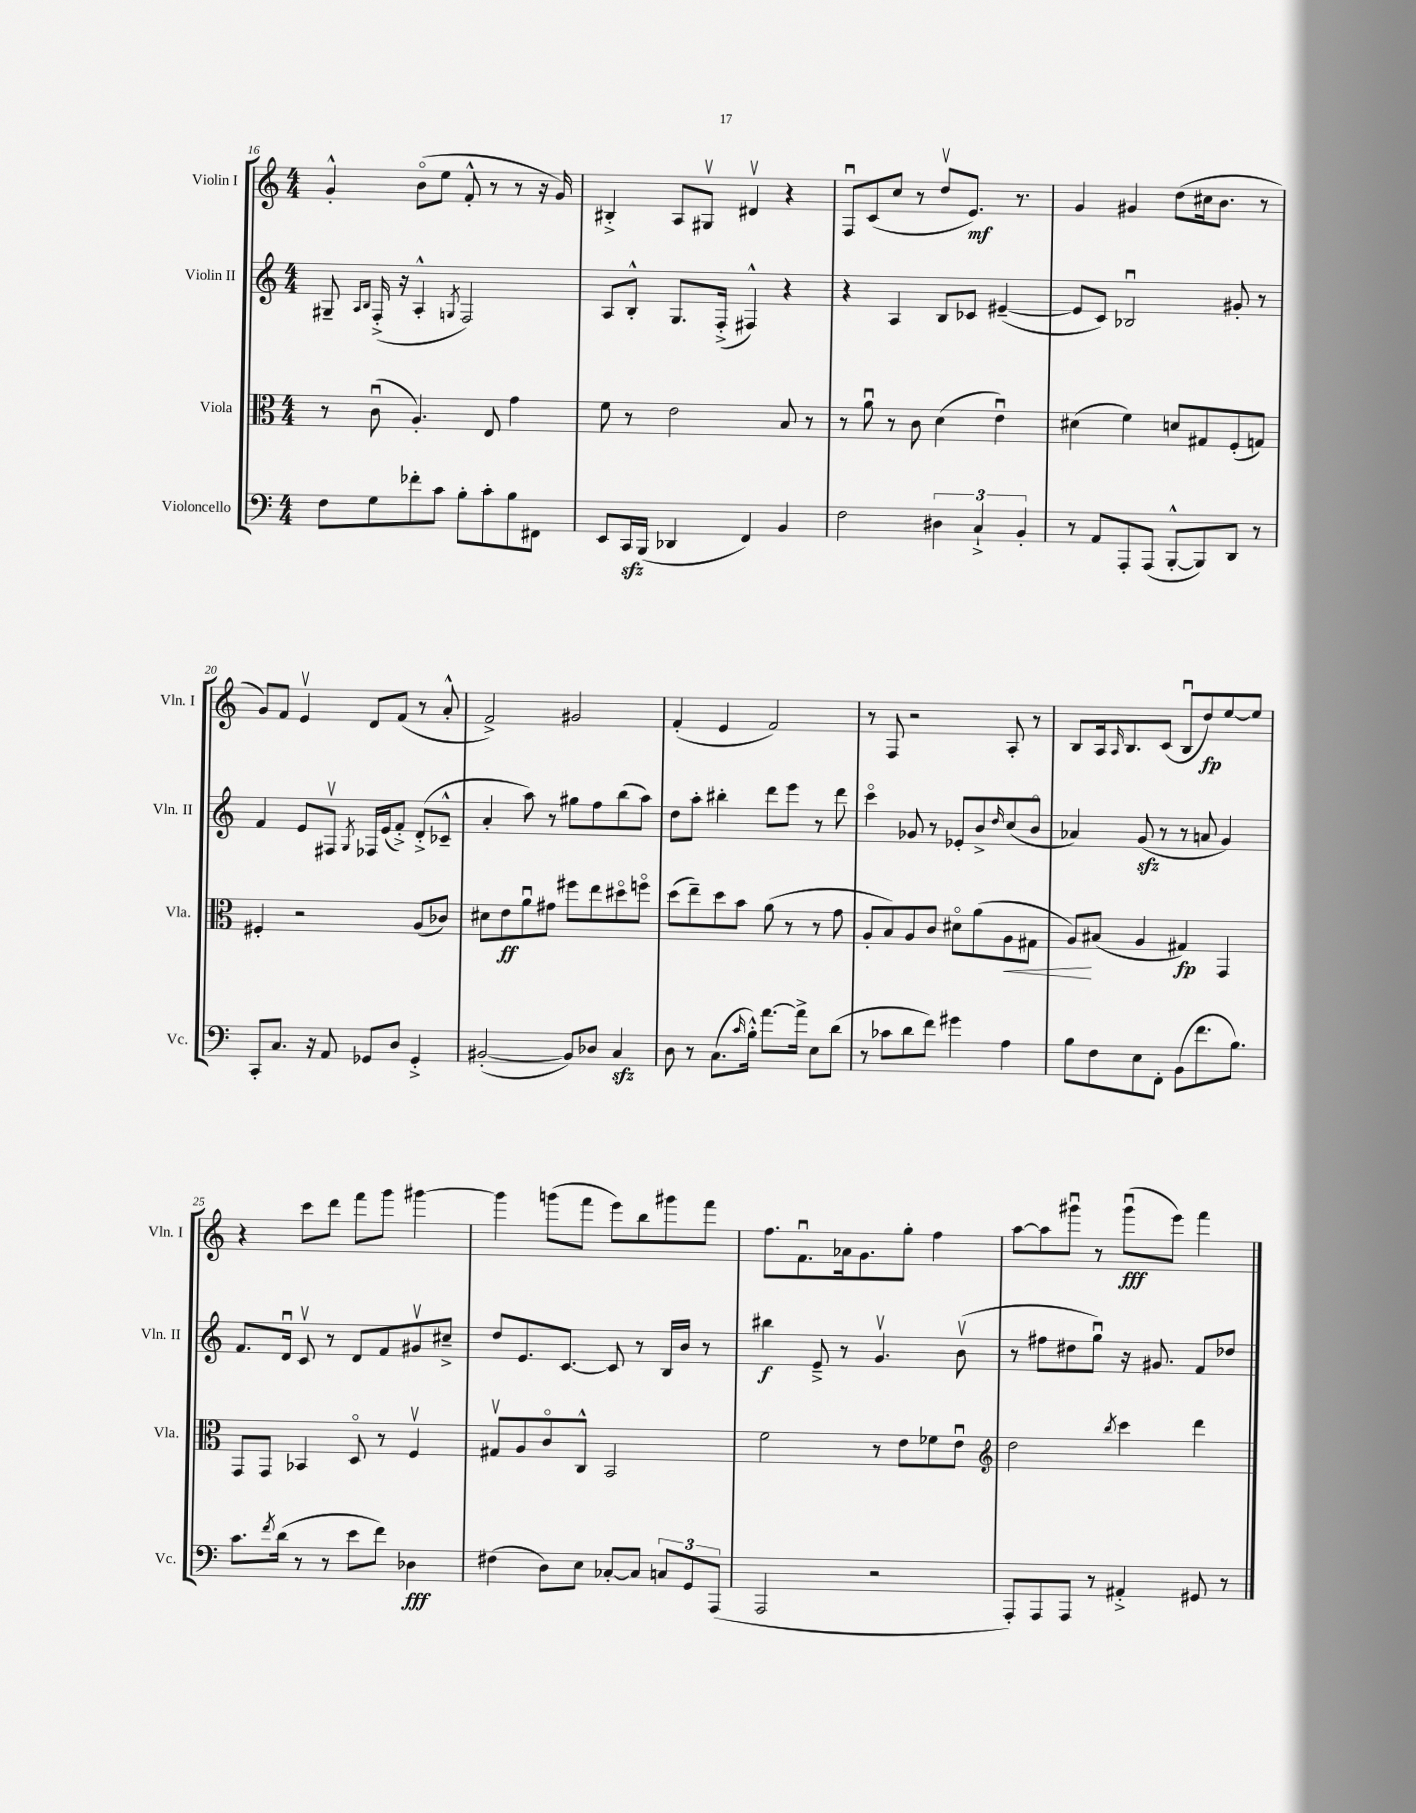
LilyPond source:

<<
\new StaffGroup <<
\new Staff = "s0" \with { instrumentName = "Violin I" shortInstrumentName = "Vln. I" } {
    \clef treble \key c \major \numericTimeSignature \time 4/4
    g'4-.-^ b'8\flageolet( e''8 f'8-.-^ r8 r8 r16 g'16) |
    bis4-.-> a8 gis8\upbow dis'4\upbow r4 |
    f8\downbow c'8( c''8 r8 d''8\upbow e'8.\mf) r8. |
    g'4 gis'4 d''8( cis''16 b'8. r8 |
    g'8) f'8 e'4\upbow d'8 f'8( r8 a'8-.-^ |
    f'2->) gis'2 |
    f'4-.( e'4 f'2) |
    r8 f8 r2 a8-. r8 |
    b8 a16 \grace { a16 } b8. c'8( b8\downbow d''8\fp) e''8~ e''8 |
    r4 c'''8 d'''8 f'''8 g'''8 gis'''4~ |
    gis'''4 g'''8( f'''8 e'''8) b''8 gis'''8 f'''8 |
    f''8. f'8.\downbow aes'16 g'8. g''8-. f''4 |
    a''8~ a''8 gis'''8\downbow r8 gis'''8\downbow\fff( e'''8) f'''4 \bar "|." |
}
\new Staff = "s1" \with { instrumentName = "Violin II" shortInstrumentName = "Vln. II" } {
    \clef treble \key c \major \numericTimeSignature \time 4/4
    gis8-- \grace { a16 b16 } f16-.->( r16 a4-.-^ \acciaccatura { g8 } f2) |
    a8 b8-.-^ g8. f16-.->( fis4-^) r4 |
    r4 a4 b8 ces'8 eis'4~--( |
    eis'8 c'8) bes2\downbow gis'8-. r8 |
    f'4 e'8 fis8\upbow \acciaccatura { g8 } fes16 e'16( f'8-.->) d'8-.->( ces'8---^ |
    a'4-. a''8) r8 gis''8 f''8 b''8( a''8) |
    d''8 a''8-. bis''4-. d'''8 e'''8 r8 d'''8 |
    c'''4\flageolet ges'8 r8 ees'8-. b'8-> \grace { d''16 } c''8( b'8\flageolet |
    aes'4) g'8\sfz( r8 r8 a'8 g'4) |
    f'8. d'16\downbow c'8\upbow r8 d'8 f'8 gis'8\upbow cis''8---> |
    d''8 e'8. c'8.~ c'8 r8 b16 b'16 r8 |
    bis''4\f e'8---> r8 g'4.\upbow b'8\upbow( |
    r8 fis''8 dis''8 g''8\downbow) r16 gis'8. f'8 des''8 \bar "|." |
}
\new Staff = "s2" \with { instrumentName = "Viola" shortInstrumentName = "Vla." } {
    \clef alto \key c \major \numericTimeSignature \time 4/4
    r8 c'8\downbow( a4.-.) e8 g'4 |
    f'8 r8 e'2 b8 r8 |
    r8 a'8\downbow r8 c'8 d'4( e'4\downbow) |
    dis'4( f'4) d'8 gis8 f8-.( g8) |
    fis4-. r2 a8( ces'8) |
    dis'8 e'8\ff a'8\downbow gis'8 fis''8 e''8 dis''8\flageolet f''8\flageolet |
    d''8( e''8--) d''8 b'8 a'8( r8 r8 g'8 |
    a8-. b8) a8 c'8 dis'8\flageolet a'8( a8\< gis8 |
    a8\!) bis8( a4 gis4\fp) g,4 |
    g,8 g,8 bes,4 d8\flageolet r8 f4\upbow |
    gis8\upbow a8 c'8\flageolet c8-^ b,2 |
    f'2 r8 e'8 fes'8 e'8\downbow |
    \clef treble d''2 \acciaccatura { b''8 } c'''4 d'''4 \bar "|." |
}
\new Staff = "s3" \with { instrumentName = "Violoncello" shortInstrumentName = "Vc." } {
    \clef bass \key c \major \numericTimeSignature \time 4/4
    f8 g8 fes'8-. c'8 b8-. c'8-. b8 fis,8 |
    e,8 c,16\sfz b,,16( des,4 f,4) b,4 |
    f2 \tuplet 3/2 { dis4 c4-!-> b,4-. } |
    r8 a,8 a,,8-. a,,8( b,,8~-.-^ b,,8) d,8 r8 |
    c,8-. c8. r16 a,8 ges,8 d8 ges,4-.-> |
    bis,2~-.( bis,8) des8 c4\sfz |
    d8 r8 c8.( \grace { c'16 } b16-.-^) a'8.~ a'16-> e8 d'8( |
    r8 ces'8 d'8 f'8) gis'4 a4 |
    b8 f8 e8 f,8-. b,8( f'8. b8.) |
    c'8. \acciaccatura { f'8 } d'16( r8 r8 e'8 f'8) des4\fff |
    fis4( d8) e8 ces8~-. ces8 \tuplet 3/2 { c8 g,8 a,,8( } |
    a,,2 r2 |
    a,,8-.) a,,8 a,,8 r8 ais,4-.-> gis,8 r8 \bar "|." |
}
>>
>>
\layout { \context { \Score currentBarNumber = #16 } }
